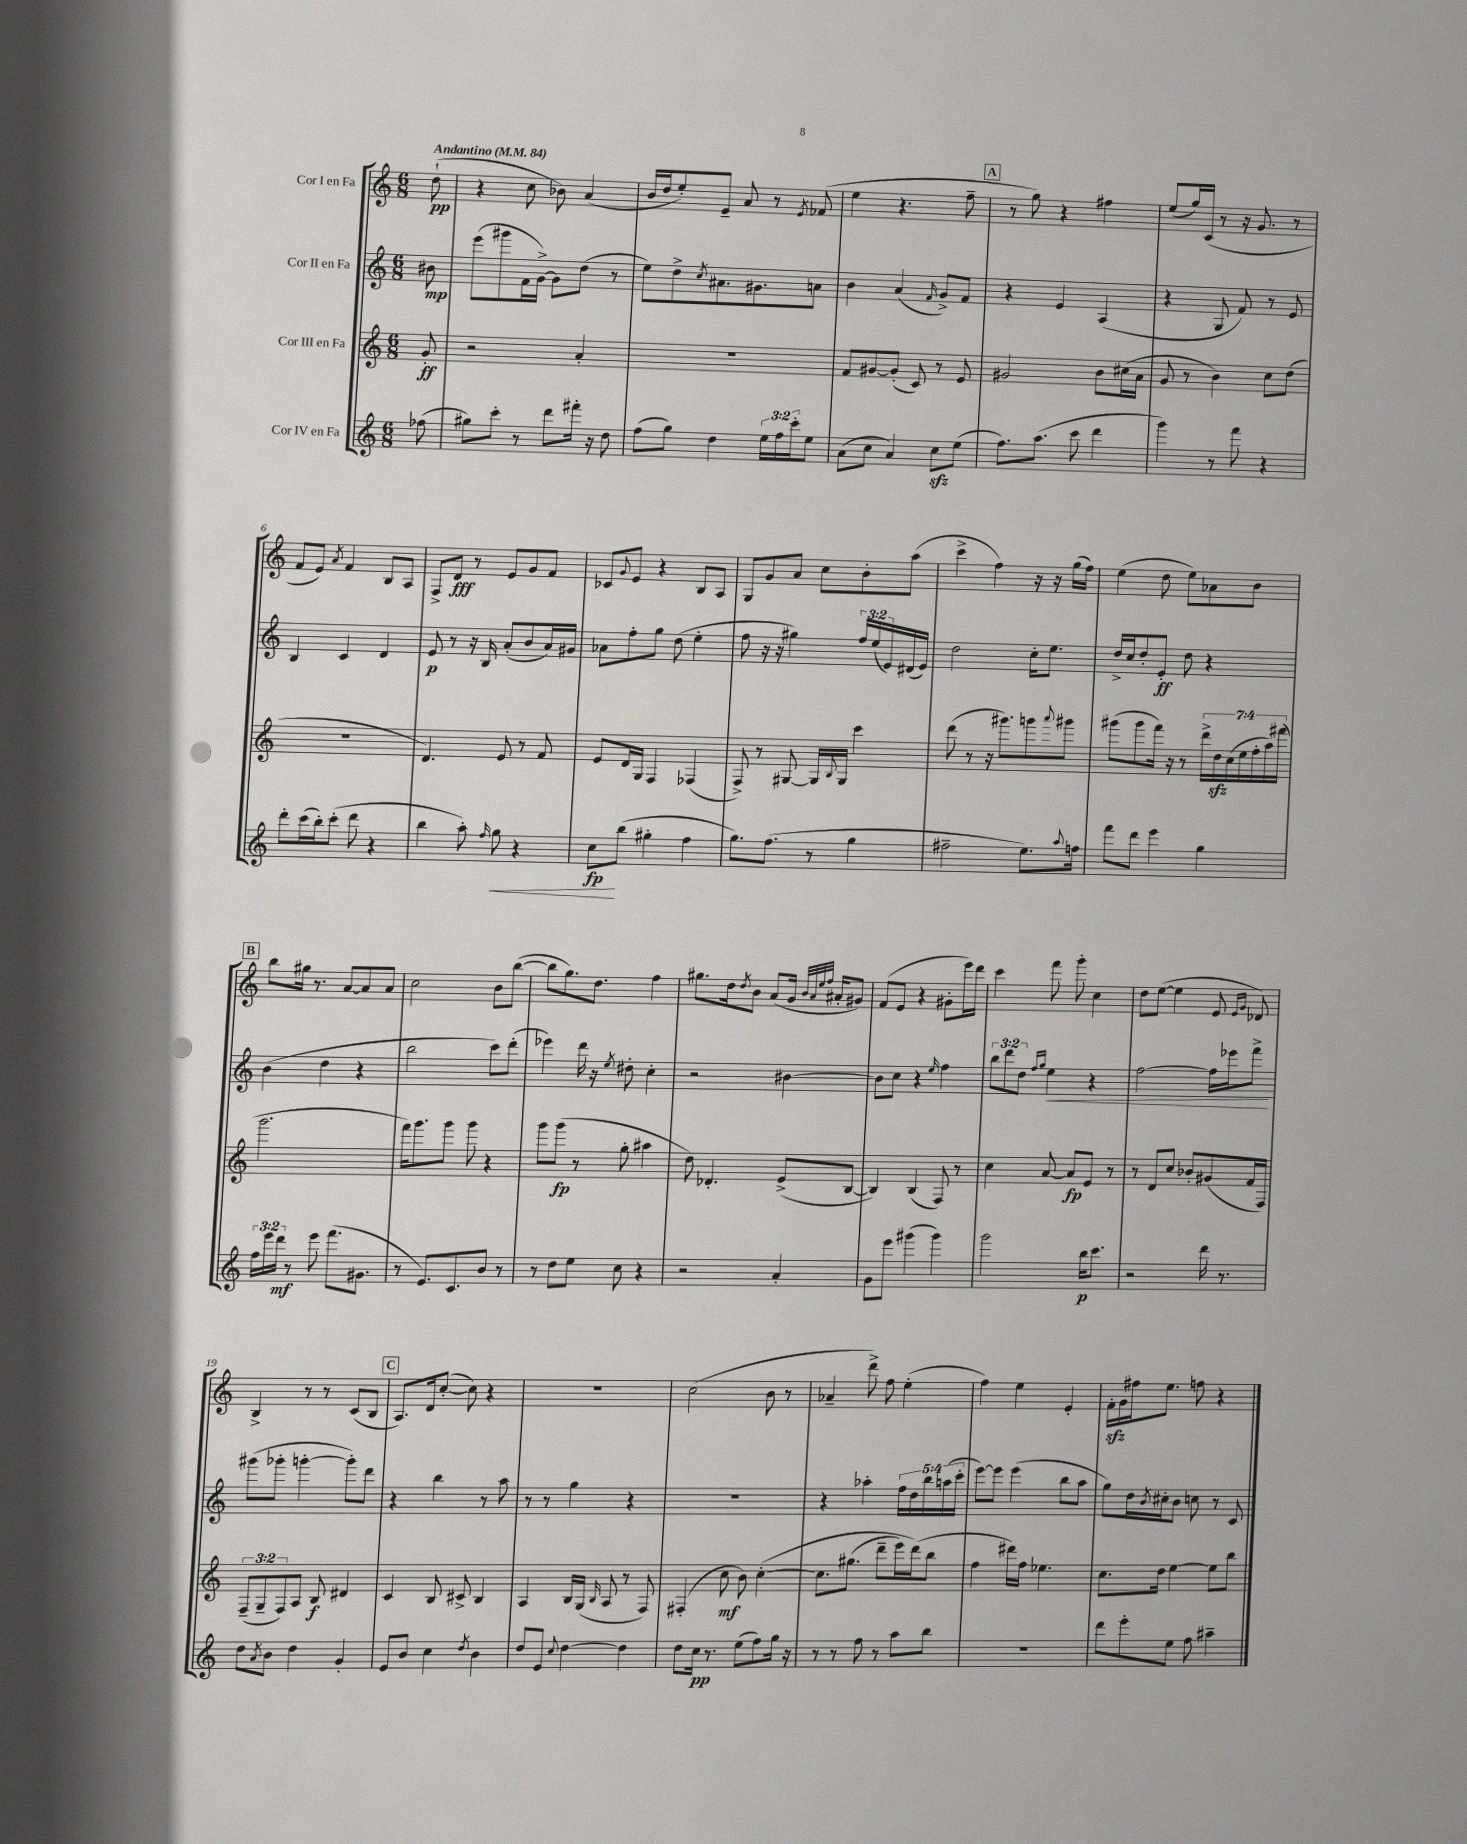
<<
\new StaffGroup <<
\new Staff = "s0" \with { instrumentName = "Cor I en Fa" } {
    \clef treble \key c \major \numericTimeSignature \time 6/8 \partial 8 \tempo "Andantino" 4 = 84
    d''8-!\pp( |
    r4 c''8 bes'8) a'4( |
    b'16 d''16 e''8-.) e'8-- a'8 r8 \acciaccatura { e'8 } fes'8( |
    e''4 r4. f''8-- |
    \mark \markup { \box "A" } r8 g''8) r4 fis''4 |
    e''8( g''16) c'16( r8 r16 g'8. r8 |
    f'8 e'8) \acciaccatura { a'8 } f'4 b8 a8 |
    f8-> d'8\fff r8 e'8 g'8 f'8 |
    ces'8 \appoggiatura { g'8 } e'8 r4 b8 a8 |
    g8 g'8 a'8 c''8 b'8-. a''8( |
    c'''4-> f''4) r16 r16 g''16( f''16) |
    e''4( d''8 e''8) aes'8 b'8 |
    \mark \markup { \box "B" } b''8 gis''16 r8. a'8~ a'8 a'8 |
    c''2 b'8 b''8~( |
    b''8 g''8.) d''8. f''4 |
    gis''8. d''16 \acciaccatura { d''8 } b'8 a'8( g'16 \grace { b'32 a'32 e''32 f''32 } ais'16-. gis'8) |
    f'8( e'8 r4 gis'8-. e'''16) d'''16 |
    c'''4 f'''8 g'''8-. c''4 |
    d''8 e''8~( e''4 e'8 \grace { e'16 g'16 } des'8) |
    b4-> r8 r8 c'8( b8 |
    \mark \markup { \box "C" } a8.) d'16 c''8~-.( c''8) r4 |
    r2. |
    c''2( b'8 r8 |
    aes'4-- d'''8->) f''8 e''4-.( |
    f''4) e''4 e'4-. |
    f'16-.\sfz g'16 fis''16 e''8. f''8 r4 \bar "|." |
}
\new Staff = "s1" \with { instrumentName = "Cor II en Fa" } {
    \clef treble \key c \major \numericTimeSignature \time 6/8 \override Staff.TupletNumber.text = #tuplet-number::calc-fraction-text \partial 8
    bis'8\mp |
    e'''8( gis'''8 f'16 g'16~->) g'8 d''8( r8 |
    e''8) d''8-> \acciaccatura { c''8 } ais'8. gis'8. a'8 |
    b'4 a'4( \grace { f'16 } g'8->) f'8 |
    \mark \markup { \box "A" } r4 e'4 a4( |
    r4 g8 f'8) r8 e'8 |
    b4 c'4 d'4 |
    e'8\p r8 r16 b16 a'8-.( b'8 a'16) gis'16 |
    aes'8 f''8-. g''8 d''8( e''4-. |
    f''8 r16 r16 gis''4) \tuplet 3/2 { f''16 e''16( e'16) } dis'16( e'16) |
    d''2 c''16-. e''8. |
    d''16-> c''16 d''8-. e'8-.\ff d''8 r4 |
    \mark \markup { \box "B" } b'4( d''4 r4 |
    b''2 c'''8) d'''8-.( |
    ees'''4) d'''16 r16 \acciaccatura { e''8 } dis''8-. c''4-. |
    r2 bis'4~ |
    bis'8 c''8 r4 \grace { e''16 } f''4 |
    \tuplet 3/2 { b''8 d'''8 d''8 } \grace { f''16 g''16 } e''4\< r4 |
    f''2~ f''16 ees'''16 f'''8->\! |
    gis'''8( ges'''8-. g'''4~-. g'''8-.) d'''8 |
    \mark \markup { \box "C" } r4 b''4 r8 a''8 |
    r8 r8 g''4 r4 |
    R2. |
    r4 aes''4-. \tuplet 5/4 { f''16 d''16 b''16 a''16( c'''16-. } |
    e'''8~) e'''8 e'''4( b''8 a''8 |
    g''8) d''16 \acciaccatura { b'8 } cis''16-. b'8 c''8 r8 c'8 \bar "|." |
}
\new Staff = "s2" \with { instrumentName = "Cor III en Fa" } {
    \clef treble \key c \major \numericTimeSignature \time 6/8 \override Staff.TupletNumber.text = #tuplet-number::calc-fraction-text \partial 8
    g'8-.\ff |
    r2 a'4-. |
    r2. |
    f'8 gis'8~ gis'8-.( c'8) r8 e'8 |
    \mark \markup { \box "A" } gis'2 b'8 cis''16( a'16 |
    g'8 r8 b'4) c''8 d''8( |
    R2. |
    d'4.) e'8 r8 f'8 |
    e'8 d'16 g16 f4 fes4( |
    f8->) r8 gis8~ gis16 \appoggiatura { b8 } gis16 c'''4 |
    d'''8( r8 r16 gis'''8.) g'''8 \appoggiatura { a'''8 } gis'''8 |
    gis'''8( gis'''8 f'''16) r16 r8 \tuplet 7/4 { d'''16-> d''16\sfz c''16( e''16 f''16-. a''16) fis'''16( } |
    \mark \markup { \box "B" } g'''2. |
    f'''16) g'''8. g'''8 g'''8 r4 |
    g'''8 g'''8\fp( r8 g''8-. ais''4 |
    d''8) des'4.-. e'8->( b8~ |
    b4) b4( f8) r8 |
    c''4 a'8~ a'8\fp e'8 r8 |
    r8 d'8 c''8 bes'8-. gis'8( f'16 f16) |
    \tuplet 3/2 { f8--( g8-- f8) } a8 b8\f dis'4 |
    \mark \markup { \box "C" } c'4 b8 cis'8-> b4 |
    a4 b16 g16( \grace { b16 } a8 r8 f8) |
    fis4-.( c''8\mf b'8) c''4~-.\( |
    c''8. gis''8.( d'''8-- e'''16) d'''16(\) b''8 |
    f''4 dis'''16) f''16 ees''4. |
    c''8. d''16 e''4~ e''8 b''8 \bar "|." |
}
\new Staff = "s3" \with { instrumentName = "Cor IV en Fa" } {
    \clef treble \key c \major \numericTimeSignature \time 6/8 \override Staff.TupletNumber.text = #tuplet-number::calc-fraction-text \partial 8
    fes''8( |
    gis''8) c'''8-. r8 d'''8 fis'''16-. r16 d''8 |
    f''8( g''8) d''4 \tuplet 3/2 { e''16 f''16 c'''16-. } e''8 |
    a'8( c''8 a'4) c''8\sfz e''8( |
    \mark \markup { \box "A" } f''8.) a''8.( c'''8 d'''4 |
    g'''4) r8 f'''8 r4 |
    d'''8-. c'''16( b''16-.) c'''8-.( d'''8 r4 |
    b''4 a''8-.) \grace { f''16 } g''8\< r4 |
    c''8\fp\! b''8( gis''4-. f''4 |
    g''8.) f''8.( r8 g''4 |
    fis''2-- e''8.) \appoggiatura { a''8 } f''16 |
    f'''8 d'''8 e'''4 g''4 |
    \mark \markup { \box "B" } \tuplet 3/2 { f''16 e'''16 d'''16\mf } r8 e'''8 f'''8.( gis'8. |
    r8 e'8.) c'8. b'8 r8 |
    r8 d''8 e''8 c''8 r4 |
    r2 a'4-. |
    g'8 e'''8 gis'''4( gis'''4) |
    g'''2 b''16\p c'''8. |
    r2 d'''16 r8. |
    d''8 \acciaccatura { a'8 } b'8 d''4 g'4-. |
    \mark \markup { \box "C" } e'8 b'8 c''4 \acciaccatura { d''8 } b'4 |
    d''8 e'8 \appoggiatura { c''8 } d''4~ d''4 |
    d''8 c''16\pp r8. e''8( f''8) g''16 r16 |
    r8 r8 f''8 r8 a''8 b''8 |
    R2. |
    d'''8 e'''8-. e''8 f''8 ais''4-- \bar "|." |
}
>>
>>
